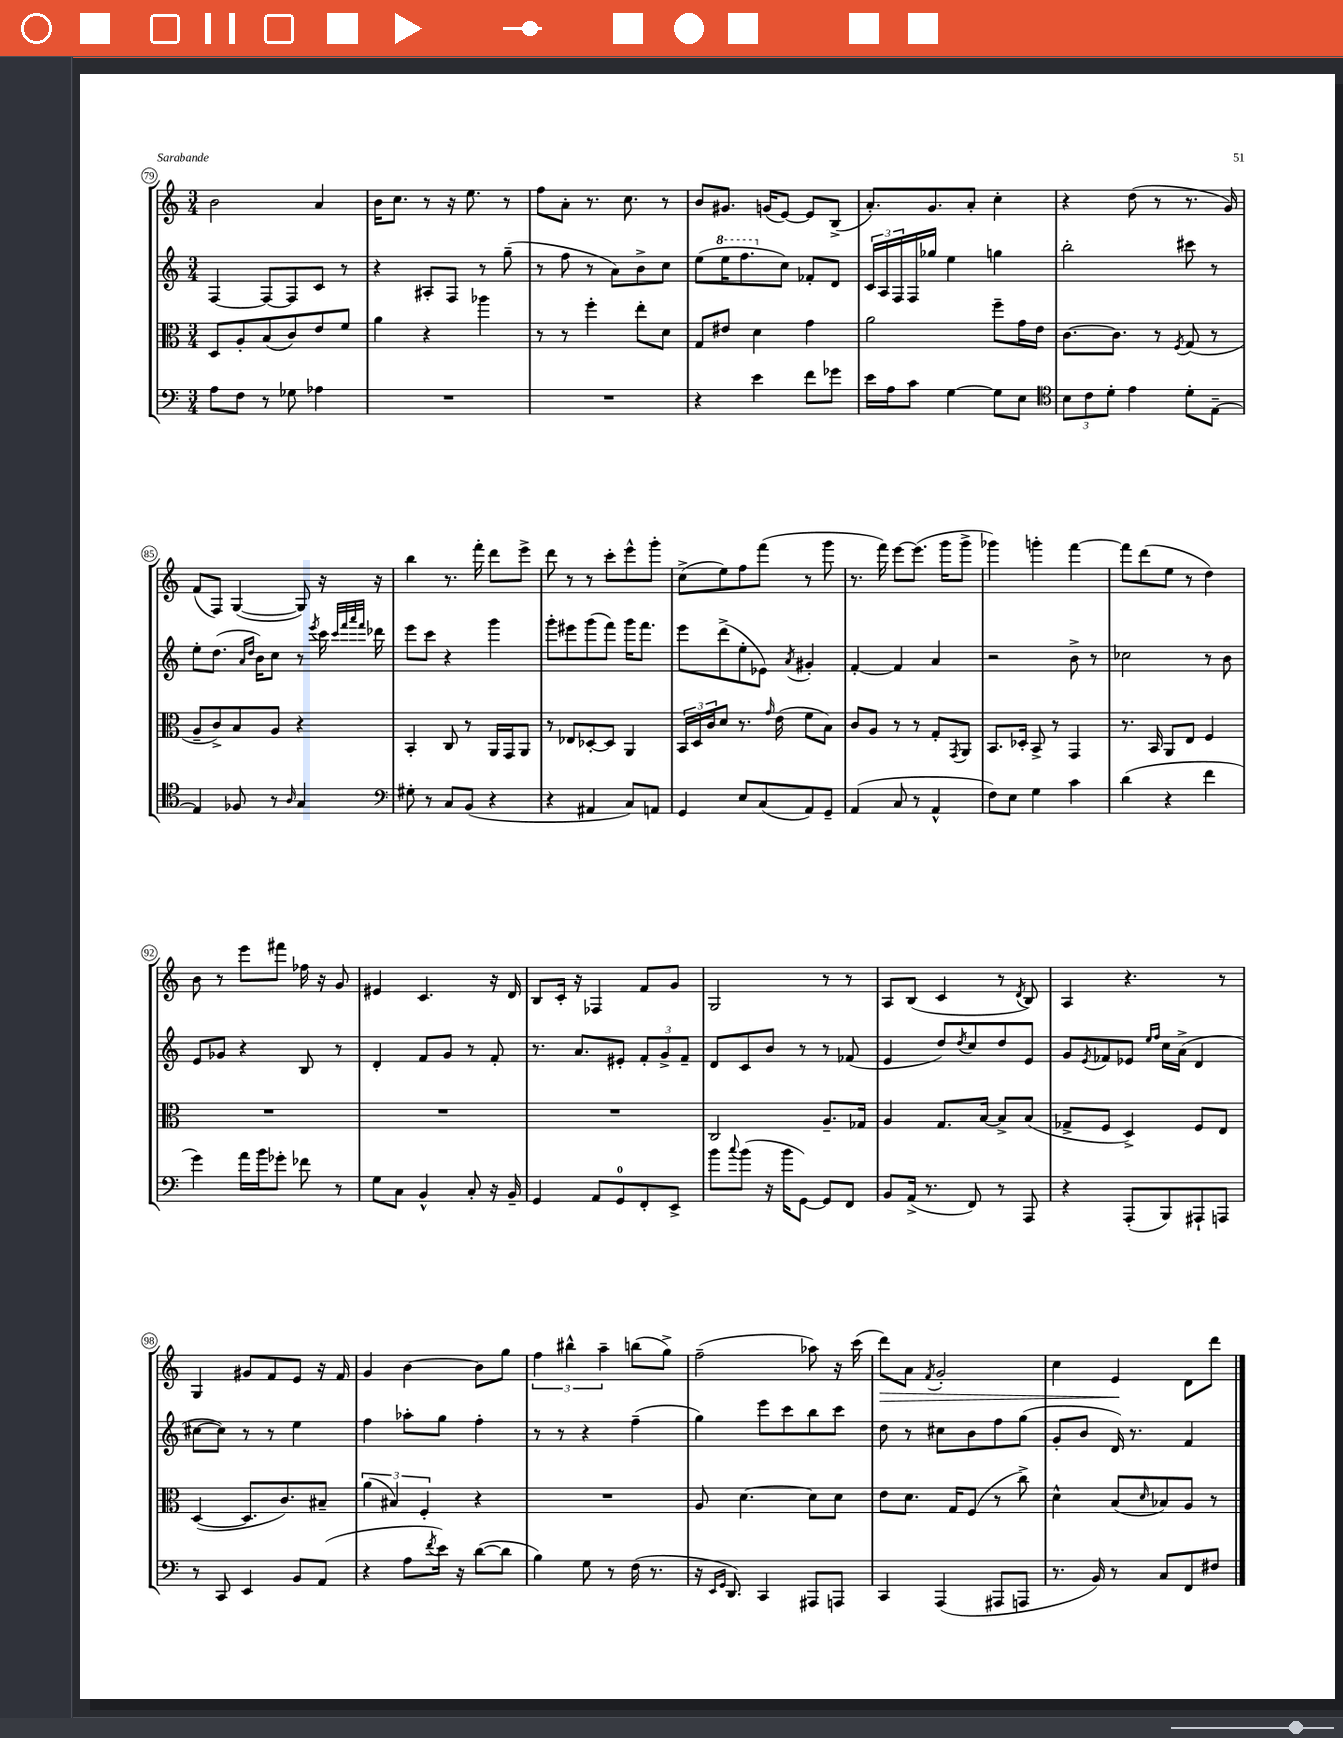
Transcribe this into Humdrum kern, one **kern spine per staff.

**kern	**kern	**kern	**kern
*staff4	*staff3	*staff2	*staff1
*clefF4	*clefC3	*clefG2	*clefG2
*k[]	*k[]	*k[]	*k[]
*M3/4	*M3/4	*M3/4	*M3/4
8A	8D	[4F	2b
8F	8A'	.	.
8r	(8B	8F_	.
8G-	8c)	8F]	.
4A-	8e	8c	4a
.	8f	8r	.
=	=	=	=
2.r	4a	4r	16b
.	.	.	8.cc
.	4r	8A#'	8r
.	.	8F	16r
.	.	.	8.ee
.	4aa-	8r	.
.	.	(8gg~	8r
=	=	=	=
2.r	8r	8r	8ff
.	8r	8ff	8a'
.	4ff'	8r	8.r
.	.	8a)	.
.	.	.	8.cc
.	8ee'	8b^	.
.	8d	8cc	8r
=	=	=	=
4r	8G	(8ee	8b
.	8e#	16eee	8.g#
.	.	8.fff	.
4e	4d	.	.
.	.	.	(16g
.	.	8cc)	[8e)
8f	4g	8f-'	8e]
8g-	.	8d	(8B^
=	=	=	=
16e	2a	24c	8.a')
.	.	24A	.
16A	.	.	.
.	.	24F	.
8c	.	16F	.
.	.	16gg-	8.g
[4G	.	4ee	.
.	.	.	8a'
8G]	8ff~	4gg	4cc'
8E	16g	.	.
.	16e	.	.
=	=	=	=
*clefC4	*	*	*
12B	[8.c	2bb'	4r
12c	.	.	.
12d'	.	.	.
.	8.c]	.	.
4e	.	.	(8dd
.	8r	.	8r
.	8qF	.	.
8d'	(8G	8ccc#	8.r
[8E~	8r	8r	.
.	.	.	16g)
=	=	=	=
4E]	8A~	8ee'	(8f
.	8c^)	(8.dd	8F)
8F-	8B	.	([4G
.	.	16qqa	.
.	.	16qqdd	.
.	.	16b)	.
8r	8A	8cc	.
16qqA	.	.	.
4G	4r	8r	8G])
.	.	8qeee	.
.	.	16ccc	16r
.	.	32qqccc	.
.	.	32qqfff	.
.	.	32qqaaa	.
.	.	32qqfff	.
.	.	16ddd-	16r
=	=	=	=
*clefF4	*	*	*
8G#'	4BB'	8eee	4bb
8r	.	8ccc	.
8C	8C	4r	8.r
(8BB	8r	.	.
.	.	.	16fff'
4r	16AA	4ggg	8ddd
.	16GG	.	.
.	8AA	.	8eee^
=	=	=	=
4r	8r	8ggg'	8ddd
.	8E-	8eee#	8r
4AA#	[8D-'	(8ggg	8r
.	8D-]	8fff)	8ccc'
8C)	4AA	16ggg	8eee^^
.	.	8.fff	.
8AA	.	.	8ggg'
=	=	=	=
4GG	24BB	8eee	(8cc^
.	24D	.	.
.	24c	.	.
.	8d	(8ddd^	8ee)
8E	8.r	8ee'	8ff
(8C	.	8e-)	(8fff
.	16qqg	.	.
.	(16e	.	.
.	.	8qa	.
8AA)	8f	4g#'	8r
8GG~	8B)	.	8ggg
=	=	=	=
(4AA	8c	[4f'	8.r
.	8A	.	.
.	.	.	16fff)
8C	8r	4f]	[8eee
8r	8r	.	(8.eee]
4AA^^	8G'	4a	.
.	.	.	16ggg
.	8qGG	.	.
.	8AA	.	8ggg^
=	=	=	=
8F)	8.BB	2r	4ggg-)
8E	.	.	.
.	16D-'	.	.
4G	8BB^	.	4ggg'
.	8r	.	.
4c	4GG	8b^	[4fff
.	.	8r	.
=	=	=	=
(4d	8.r	2cc-	8fff]
.	.	.	(8ddd
.	16BB	.	.
4r	8AA	.	8ee
.	8E	.	8r
4f	4F	8r	4dd)
.	.	8b	.
=	=	=	=
4g)	2.r	8e	8b
.	.	8g-	8r
16a	.	4r	8eee
16b	.	.	.
8g-'	.	.	8fff#
8f-	.	8B	16ff-
.	.	.	16r
8r	.	8r	8g
=	=	=	=
8G	2.r	4d'	4e#
8C	.	.	.
4BB^^	.	8f	4.c
.	.	8g	.
8C'	.	8r	.
16r	.	8f'	16r
16BB~	.	.	16d
=	=	=	=
4GG	2.r	8.r	8B
.	.	.	16c'
.	.	8.a	16r
8AA	.	.	4F-
8GG	.	8e#'	.
8FF'	.	12f'	8f
.	.	12g^	.
8EE^	.	.	8g
.	.	12f~	.
=	=	=	=
8b	2C	8d	2G
8qqcc	.	.	.
(8b	.	8c	.
16r	.	8b	.
16b	.	.	.
[8GG)	.	8r	.
8GG]	8.A~	8r	8r
8FF	.	(8f-	8r
.	16G-	.	.
=	=	=	=
8BB	4A	4e	8A
(16AA^	.	.	(8B
8.r	.	.	.
.	8.G	8dd)	4c
.	.	8qdd	.
8FF)	.	8cc	.
.	[16B	.	.
8r	8B^]	8dd	8r
.	.	.	8qd
8AAA	(8B	8e	8B)
=	=	=	=
4r	8G-^	8g	4A
.	.	8qe	.
.	8F	8f-	.
(8AAA'	4D^)	8e-	4.r
.	.	16qqee	.
.	.	16qqff	.
8BBB)	.	16cc	.
.	.	(16a^	.
8AAA#`	8F	4d	.
8AAA	8E	.	8r
=	=	=	=
8r	([4D	[8cc#	4G
8CC	.	8cc#])	.
4EE	8.D]	8r	8g#
.	.	8r	8f
.	8.c)	.	.
8BB	.	4ee	8e
(8AA	8B#~	.	16r
.	.	.	16f
=	=	=	=
4r	(6a	4ff	4g
.	6B#)	.	.
8A	.	8aa-'	[4b
.	6F'	.	.
8qf	.	.	.
16e)	.	8gg	.
16r	.	.	.
([8d	4r	4ff'	8b]
8d]	.	.	8gg
=	=	=	=
4B)	2.r	8r	6ff
.	.	8r	.
.	.	.	6bb#^^
8G	.	4r	.
.	.	.	6aa~
8r	.	.	.
(16F	.	(4ff~	(8bb
8.r	.	.	.
.	.	.	8gg^)
=	=	=	=
16r	8A	4gg)	(2ff~
16qqEE	.	.	.
16qqGG	.	.	.
8.DD)	.	.	.
.	[4.d	.	.
4CC	.	8eee	.
.	.	8ccc	.
8AAA#	8d]	8bb	8aa-)
8AAA	8d	8ccc	16r
.	.	.	(16ccc
=	=	=	=
4CC	8e	8dd	8ddd)
.	8.d	8r	8a
.	.	.	8qf
(4AAA	.	8cc#	2g'
.	16G	.	.
.	(8F	8b	.
8AAA#	8r	8ff	.
8AAA	8cc^)	(8gg	.
=	=	=	=
8.r	4d^^	8g'	4cc
.	.	8b	.
16BB)	.	.	.
8r	(8B	16d)	4e
.	.	8.r	.
.	16qqd	.	.
8C	8B-)	.	.
8FF	8A	4f	8d
8F#	8r	.	8ddd
==	==	==	==
*-	*-	*-	*-
